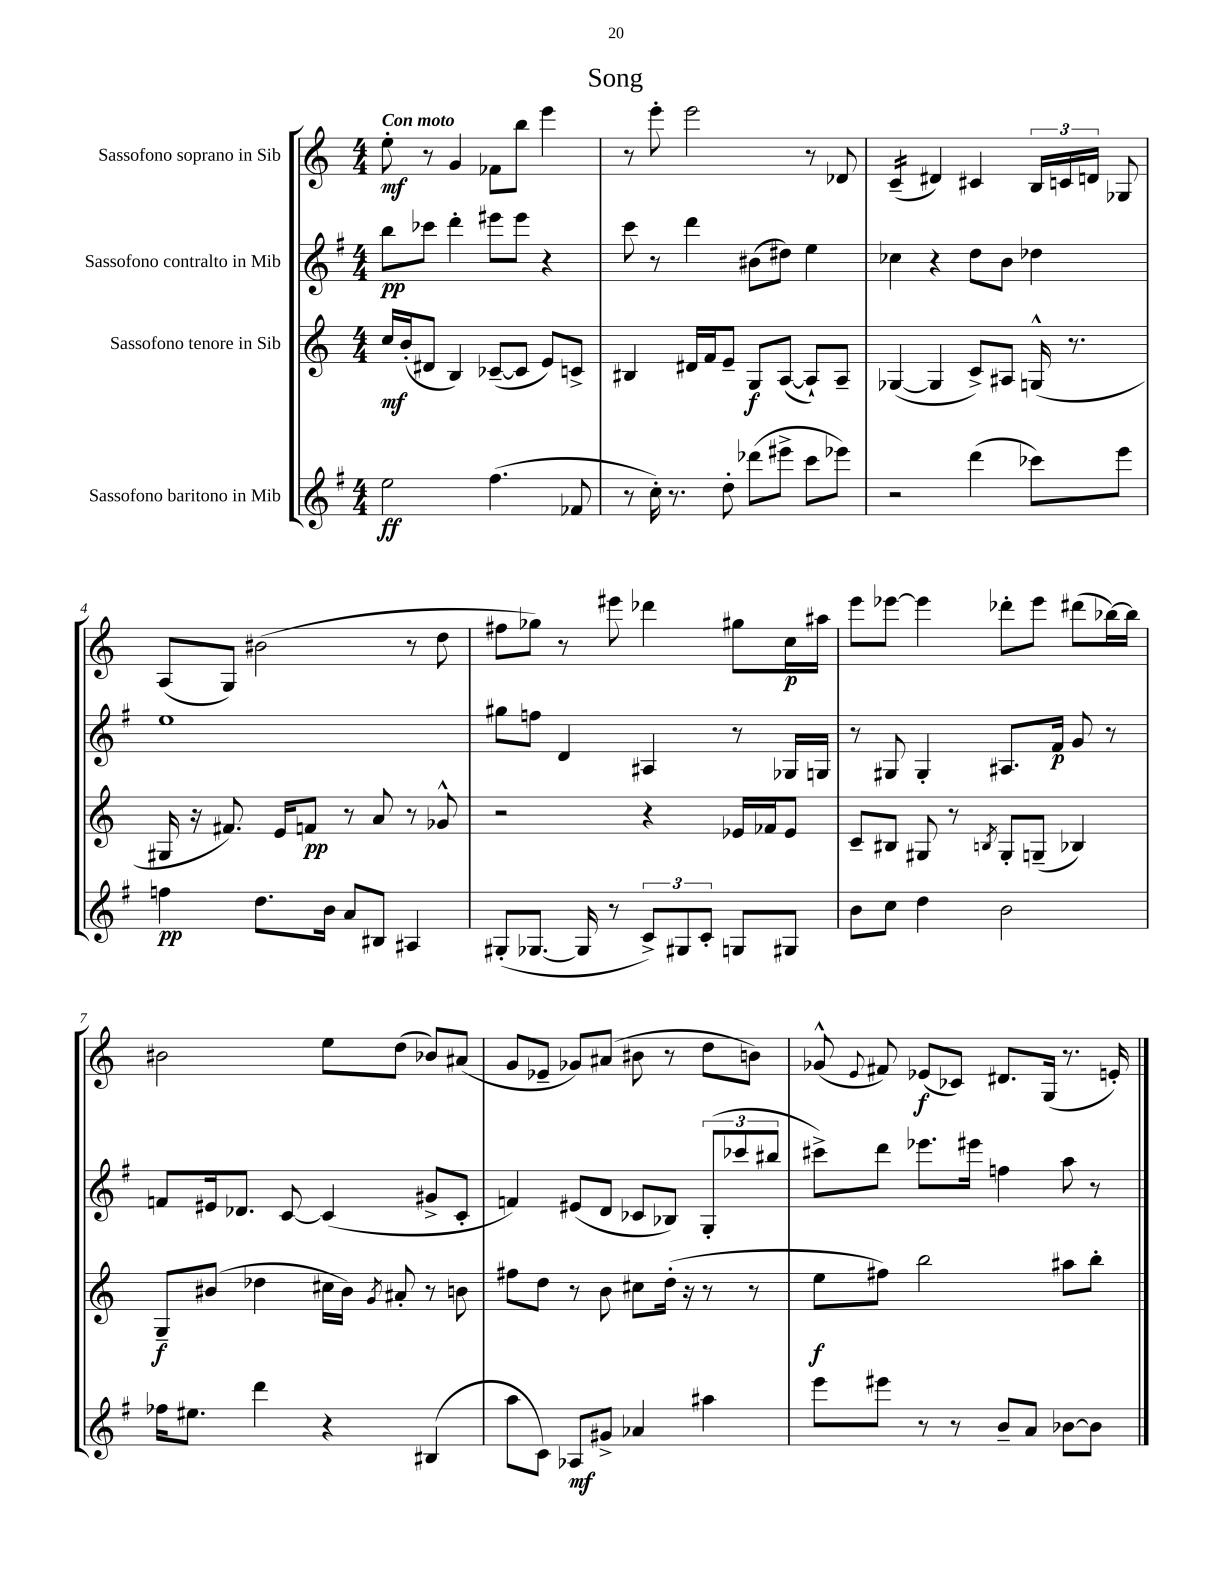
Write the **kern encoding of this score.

**kern	**kern	**kern	**kern
*staff4	*staff3	*staff2	*staff1
*clefG2	*clefG2	*clefG2	*clefG2
*k[f#]	*k[]	*k[f#]	*k[]
*M4/4	*M4/4	*M4/4	*M4/4
2ee	16cc	8bb	8ee'
.	(16b'	.	.
.	8d#	8ccc-	8r
.	4B)	4ddd'	4g
(4.ff#	([8c-~	8eee#	8f-
.	8c-]	8eee#	8bb
.	8e)	4r	4eee
8f-	8c^	.	.
=	=	=	=
8r	4B#	8ccc	8r
16cc')	.	8r	8eee'
8.r	.	.	.
.	16d#	4ddd	2eee
.	16f	.	.
8dd'	8e~	.	.
(8ddd-	8G	(8b#	.
8eee#^	([8A	8dd#)	.
8ccc	8A`])	4ee	8r
8eee-)	8A~	.	8d-
=	=	=	=
2r	([4G-	4cc-	(4c~
.	4G-]	4r	4d#)
(4ddd	8c^)	8dd	4c#
.	8A#	8b	.
8ccc-)	(16G^^	4dd-	24B
.	.	.	24c
.	8.r	.	.
.	.	.	24d
8eee	.	.	8G-
=	=	=	=
4ff	16G#	1ee	(8A
.	16r	.	.
.	8.f#)	.	8G)
8.dd	.	.	(2b#
.	16e	.	.
.	8f	.	.
16b	.	.	.
8a	8r	.	.
8B#	8a	.	.
4A#	8r	.	8r
.	8g-^^	.	8dd
=	=	=	=
(8G#'	2r	8gg#	8ff#
[8.G-	.	8ff	8gg-)
.	.	4d	8r
16G-]	.	.	.
8r	.	.	8eee#
12c^)	4r	4A#	4ddd-
12G#	.	.	.
12c'	.	.	.
8G	16e-	8r	8gg#
.	16f-	.	.
8G#	8e-	16G-	16cc
.	.	16G	16aa#
=	=	=	=
8b	8c~	8r	8eee
8cc	8B#	8G#	[8eee-
4dd	8G#	4G#'	4eee-]
.	8r	.	.
.	8qB	.	.
2b	8G#'	8.A#	8ddd-'
.	(8G~	.	8eee-
.	.	16f#	.
.	4B-)	8g	(8ddd#
.	.	8r	[16bb-)
.	.	.	16bb-]
=	=	=	=
16ff-	8G~	8f	2b#
8.ee#	.	.	.
.	(8b#	16e#	.
.	.	8.d-	.
4ddd	4dd-	.	.
.	.	[8c	.
4r	16cc#	(4c]	8ee
.	16b#)	.	.
.	8qg	.	.
.	8a#'	.	(8dd
(4B#	8r	8g#^	8b-)
.	8b	8c'	(8a#
=	=	=	=
8aa	8ff#	4f)	8g
8c)	8dd	.	8e-~
8A-	8r	(8e#	8g-)
8g#^	8b	8d	(8a#
4a-	8cc#	8c-	8b#
.	(16dd'	8B-)	8r
.	16r	.	.
4aa#	8r	(12G'	8dd
.	.	12ccc-	.
.	8r	.	8b)
.	.	12bb#	.
=	=	=	=
8eee	8ee	8ccc#^)	(8g-^^
.	.	.	8qqe
8eee#	8ff#)	8ddd	8f#)
8r	2bb	8.eee-	(8e-
8r	.	.	8c-)
.	.	16eee#	.
8b~	.	4ff	8.d#
8a	.	.	.
.	.	.	(16G
[8b-	8aa#	8aa	8.r
8b-]	8bb'	8r	.
.	.	.	16e')
==	==	==	==
*-	*-	*-	*-
